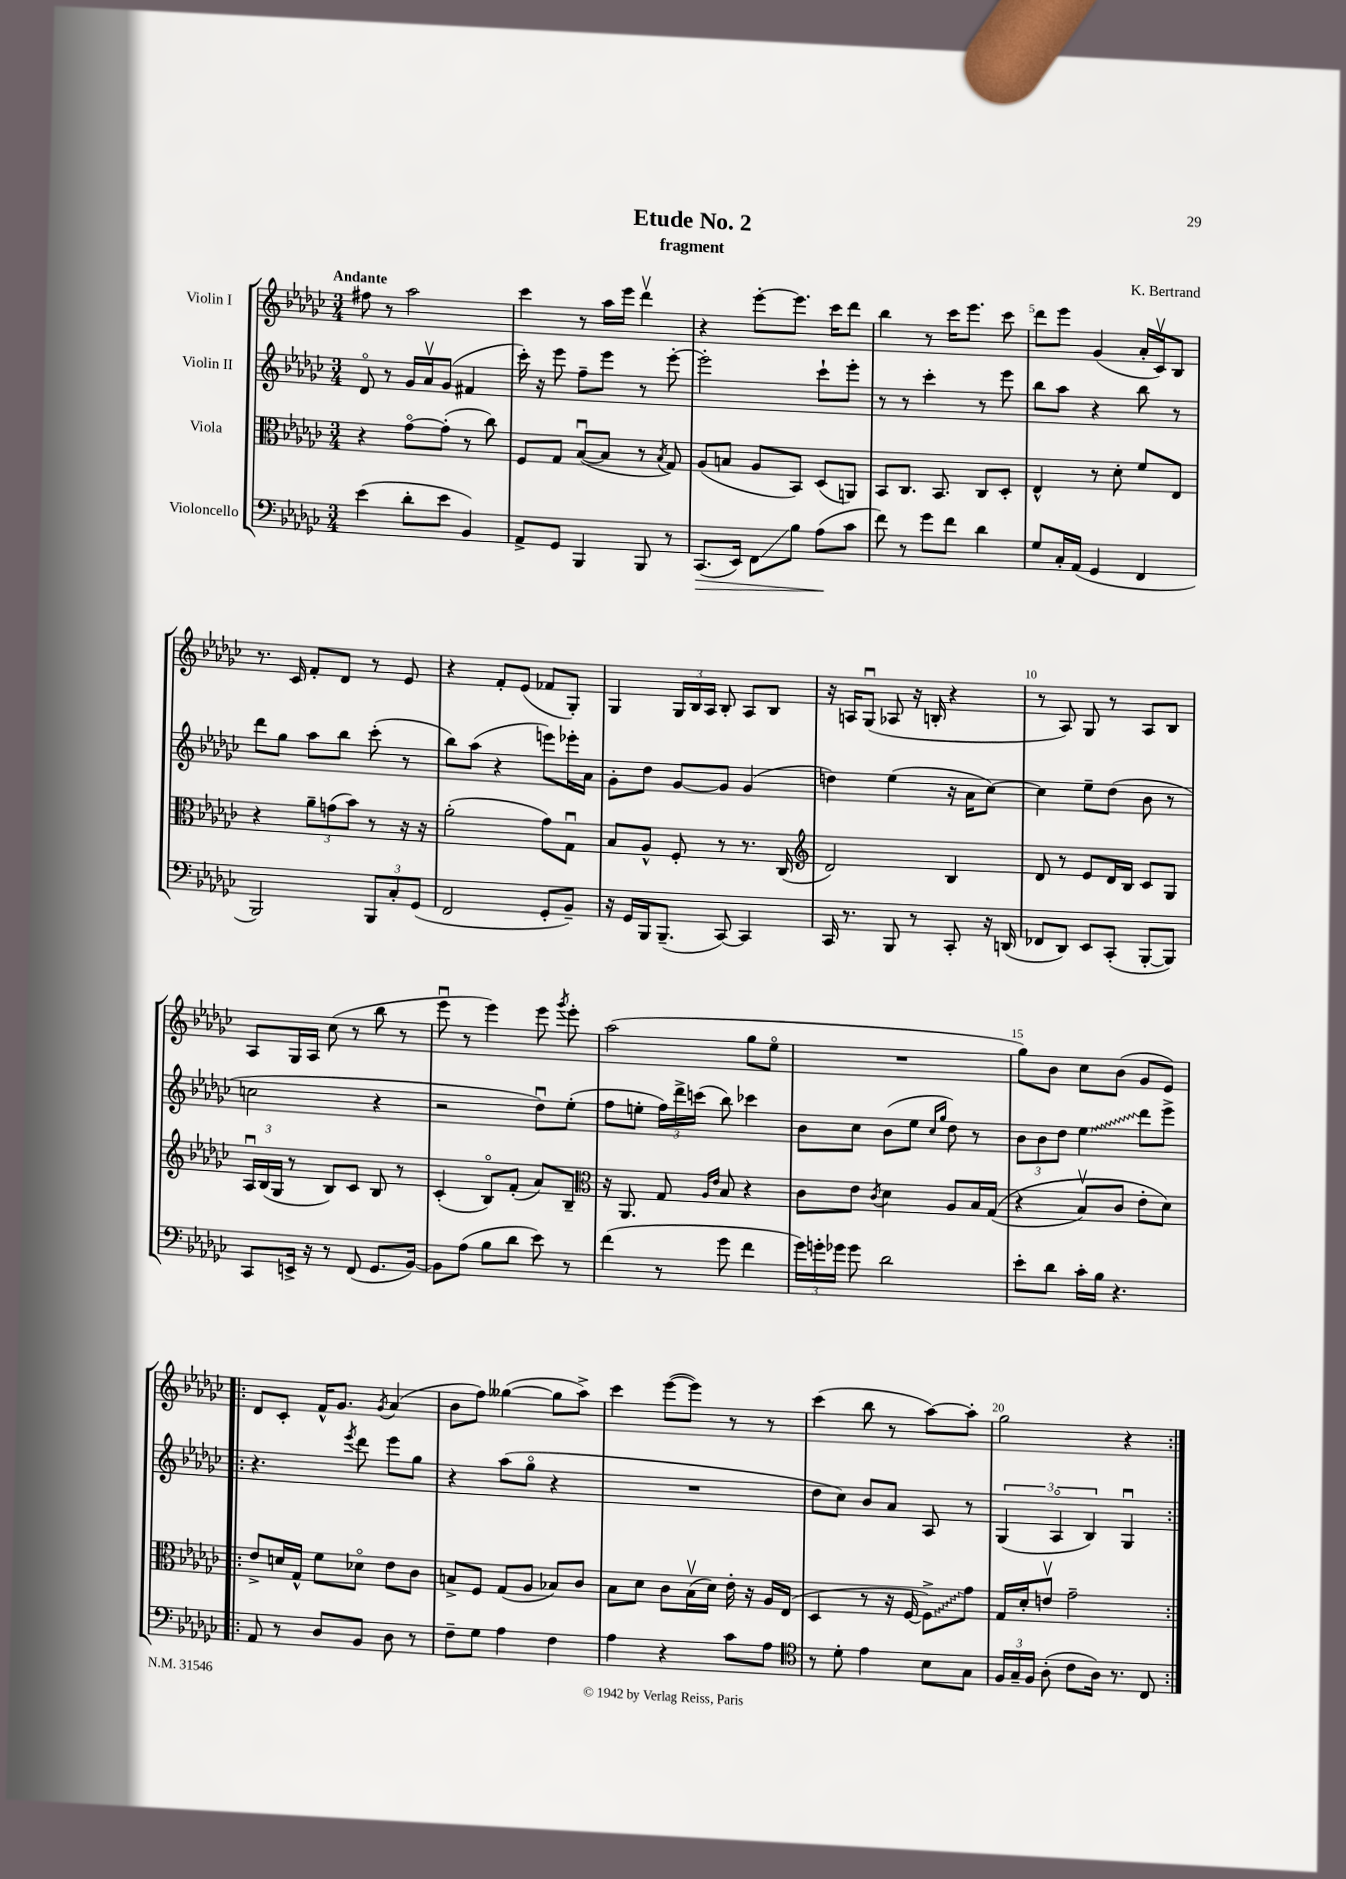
\header { title = "Etude No. 2" composer = "K. Bertrand" subtitle = "fragment" }
<<
\new StaffGroup <<
\new Staff = "s0" \with { instrumentName = "Violin I" } {
    \clef treble \key ges \major \numericTimeSignature \time 3/4 \tempo "Andante"
    \autoBeamOff fis''8 r8 aes''2 |
    ces'''4 r8 aes''16[ ees'''16] des'''4\upbow |
    r4 ees'''8[~-. ees'''8.] ces'''16[ des'''8] |
    bes''4 r8 ces'''16[ ees'''8.] ces'''8 |
    des'''8[ ees'''8] ges'4( aes'16[-. ces'16\upbow) bes8] |
    r8. ces'16 f'8[-. des'8] r8 ees'8 |
    r4 f'8[-. ees'8]( fes'8[ ges8]-.) |
    ges4 \tuplet 3/2 { ges16[ bes16 aes16] } bes8-. aes8[ bes8] |
    r16 a16[ ges8]\downbow( aes8 r16 b16-. r4 |
    r8 aes8) ges8 r8 aes8[ bes8] |
    aes8[ ges16 aes16] ces''8( r8 bes''8 r8 |
    ees'''8\downbow r8 ees'''4) ees'''8 \acciaccatura { ges'''8 } ees'''8-. |
    aes''2( ges''8[ ees''8]\flageolet |
    R2. |
    ges''8[) bes'8] ces''8[ bes'8]( ges'8[ ees'8]) |
    \repeat volta 2 { des'8[ ces'8]-. f'16[-^ ges'8.] \acciaccatura { ges'8 } aes'4( |
    bes'8[ f''8]) geses''4~( geses''8[ aes''8]->) |
    ces'''4 ees'''8[~( ees'''8]) r8 r8 |
    ces'''4( bes''8 r8 aes''8[~) aes''8]-. |
    ges''2 r4 | }
}
\new Staff = "s1" \with { instrumentName = "Violin II" } {
    \clef treble \key ges \major \numericTimeSignature \time 3/4
    \autoBeamOff des'8\flageolet r8 ges'16[ aes'16\upbow ges'8]( fis'4 |
    ces'''16-.) r16 ees'''8 f''8[-- ees'''8] r8 ees'''8~-. |
    ees'''2-. ces'''8[-! ees'''8]-. |
    r8 r8 ces'''4-. r8 ees'''8 |
    bes''8[ aes''8] r4 bes''8 r8 |
    des'''8[ ges''8] aes''8[ bes''8] ces'''8-.( r8 |
    bes''8[) aes''8]( r4 e'''8[) ees'''16-. aes'16] |
    ges'8[-. des''8] ges'8[~ ges'8] ges'4( |
    d''4) ees''4( r16 aes'16[ ces''8]~) |
    ces''4 ees''8[-- des''8]( bes'8 r8 |
    c''2 r4 |
    r2 des''8[\downbow) ees''8]-.( |
    f''8[ e''8]-. \tuplet 3/2 { f''16[) des'''16-> c'''16]( } bes''8) ces'''4 |
    bes'8[ ces''8] bes'8[( ees''8] \grace { ces''16[ ges''16] } des''8) r8 |
    \tuplet 3/2 { bes'8[ bes'8 des''8] } \once \override Glissando.style = #'zigzag ees''4\glissando des'''8[ ees'''8]-> |
    \repeat volta 2 { r4. \acciaccatura { ees'''8 } des'''8 ees'''8[ ges''8] |
    r4 aes''8[( ges''8]\flageolet r4 |
    R2. |
    des''8[ ces''8]) bes'8[ aes'8] aes8 r8 |
    \tuplet 3/2 { ges4( aes4\flageolet bes4) } ges4\downbow | }
}
\new Staff = "s2" \with { instrumentName = "Viola" } {
    \clef alto \key ges \major \numericTimeSignature \time 3/4
    \autoBeamOff r4 ges'8[~\flageolet ges'8]-.( r8 ces''8) |
    f8[ ges8] bes8[~\downbow( bes8] r8 \acciaccatura { bes8 } ges8) |
    aes8[( b8] aes8[ bes,8]) des8[( a,8]) |
    bes,8[ ces8.] bes,8. ces8[ des8]-. |
    ees4-^ r8 des'8-. f'8[ ees8] |
    r4 \tuplet 3/2 { aes'8[-- g'8( bes'8]) } r8 r16 r16 |
    aes'2-.( ges'8[) ges8]\downbow |
    bes8[ aes8]-^ f8-. r8 r8. ces16( |
    \clef treble des'2) bes4 |
    des'8 r8 ees'8[ des'16 bes16] ces'8[ ges8] |
    \tuplet 3/2 { aes16[\downbow bes16( ges16] } r8 bes8[) ces'8] bes8 r8 |
    ces'4-.( bes8[\flageolet) f'8]-.( aes'8[) bes8]-- |
    \clef alto r16 aes,8. ges8 \grace { aes16[ ees'16] } bes8 r4 |
    ces'8[ ees'8] \acciaccatura { ces'8 } des'4 aes8[ bes16 ges16](\( |
    r4 bes8[\upbow) ces'8] ees'8[-. des'8]\) |
    \repeat volta 2 { ees'8[-> d'16 ges16]-^ f'8[ des'8]\flageolet ees'8[ ces'8] |
    b8[-> f8] ges8[( aes8] bes8[) ces'8] |
    bes8[ des'8] ces'8[ bes16\upbow( des'16]) ees'16-. r16 aes16[ ees16]( |
    des4 r8 r16 f16~ \once \override Glissando.style = #'zigzag f8[->\glissando) ges'8] |
    ges16[ des'16-. e'8]\upbow ges'2-- | }
}
\new Staff = "s3" \with { instrumentName = "Violoncello" } {
    \clef bass \key ges \major \numericTimeSignature \time 3/4
    \autoBeamOff ees'4( des'8[-. ees'8] bes,4) |
    aes,8[-> ges,8] bes,,4 bes,,8 r8 |
    ces,8.[\>( ees,16]) f,8[\glissando bes8] aes8[\!( ces'8] |
    f'8) r8 ges'8[ f'8] des'4 |
    ges8[ ces16-. aes,16]( ges,4 f,4 |
    bes,,2) \tuplet 3/2 { bes,,8[ ces8-. ges,8]( } |
    f,2 ges,8[-. bes,8]--) |
    r16 ges,16[ bes,,16 bes,,8.]--( ces,8~) ces,4 |
    ces,16 r8. bes,,8 r8 ces,8-. r16 d,16( |
    fes,8[ des,8]) ees,8[ ces,8]-.( bes,,8[~-. bes,,8]) |
    ces,8[ e,16]-> r16 r8 f,8( ges,8.[ bes,16]~) |
    bes,8[ aes8]( bes8[ des'8] ees'8) r8 |
    f'4( r8 ges'8 f'4 |
    \tuplet 3/2 { ges'16[) g'16-. ges'16] } ges'8 des'2 |
    ees'8[-. des'8] ces'16[-. bes16] r4. |
    \repeat volta 2 { aes,8 r8 des8[ bes,8] des8 r8 |
    f8[-- ges8] aes4 f4 |
    aes4 r4 ces'8[ aes8] |
    \clef tenor r8 des'8-. ees'4 bes8[ ges8] |
    \tuplet 3/2 { f16[ ges16-- f16] } aes8-.( ces'8[ aes16]) r8. ces8 | }
}
>>
>>
\layout { \context { \Score \override BarNumber.break-visibility = ##(#f #t #t) barNumberVisibility = #(every-nth-bar-number-visible 5) } }
